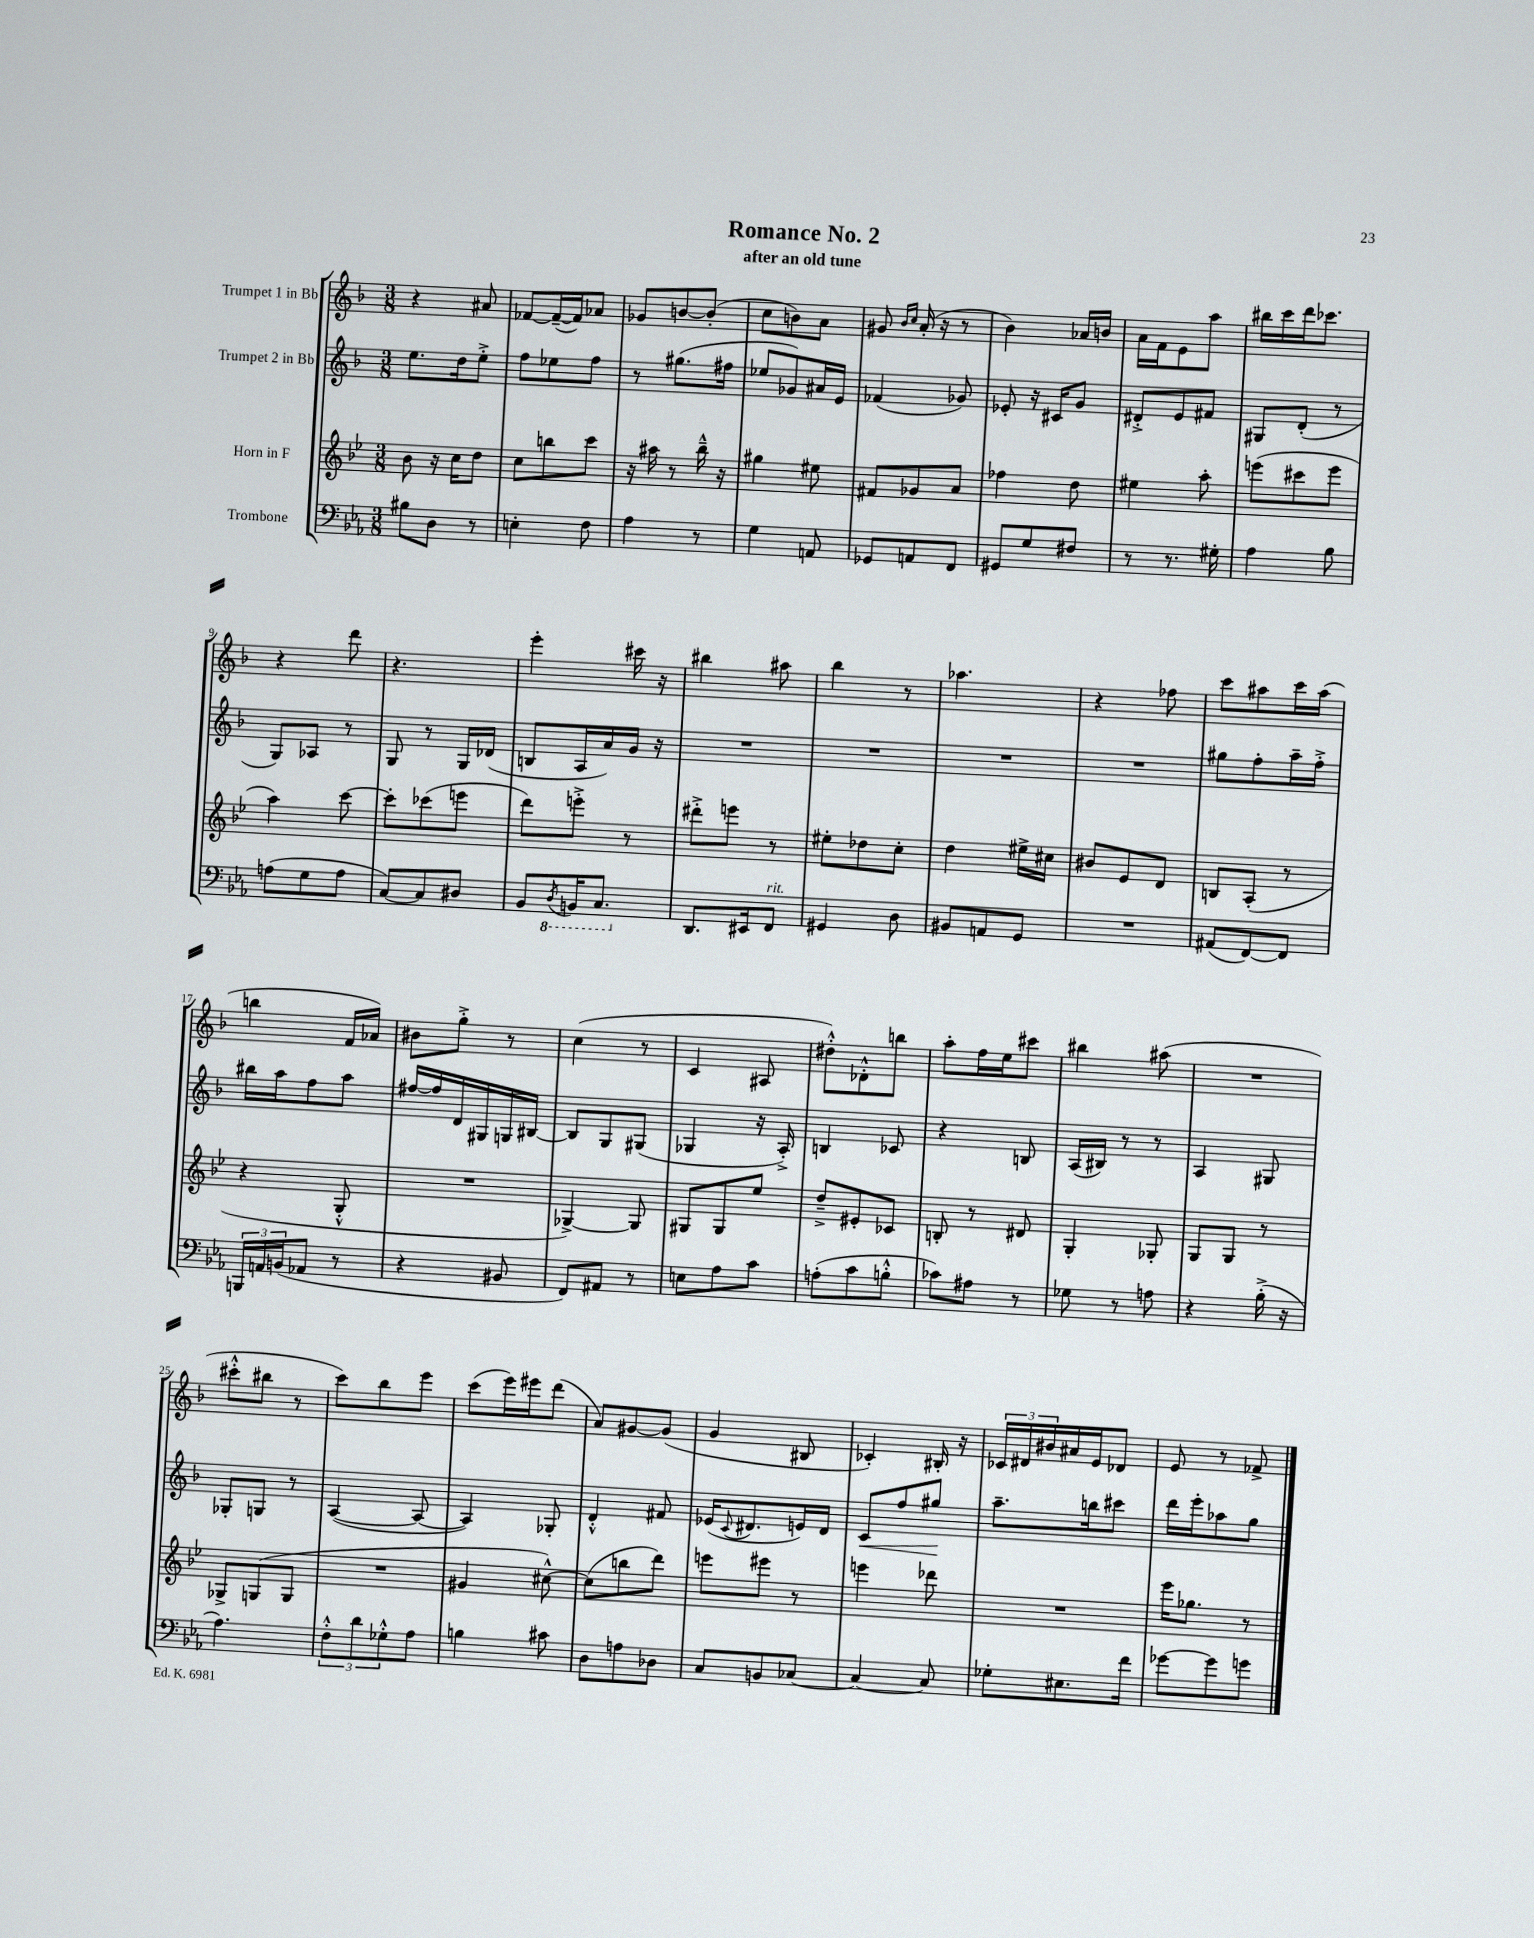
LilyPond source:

\header { title = "Romance No. 2" subtitle = "after an old tune" }
<<
\new StaffGroup <<
\new Staff = "s0" \with { instrumentName = "Trumpet 1 in Bb" } {
    \clef treble \key f \major \numericTimeSignature \time 3/8
    r4 ais'8 |
    fes'8~ fes'16~--( fes'16) aes'8 |
    ges'8 b'8~ b'8-.( |
    c''8 b'8) a'8 |
    gis'8 \grace { bes'16 c''16 } a'16-.( r16 r8 |
    bes'4) aes'16 b'16 |
    a'16 f'16 e'8 a''8 |
    bis''16 c'''16 d'''16 ces'''8. |
    r4 d'''8 |
    r4. |
    e'''4-. cis'''16 r16 |
    bis''4 ais''8 |
    bes''4 r8 |
    aes''4. |
    r4 fes''8 |
    c'''8 ais''8 c'''16 ais''16( |
    b''4 f'16 aes'16) |
    bis'8 g''8-.-> r8 |
    c''4( r8 |
    c'4 ais8 |
    dis''8-.-^) des'8-.-^ b''8 |
    a''8-. f''16 e''16 cis'''8 |
    bis''4 ais''8( |
    R4. |
    cis'''8-.-^ bis''8 r8 |
    c'''8) bes''8 e'''8 |
    c'''8( e'''16) eis'''16 d'''8( |
    a'8) gis'8~ gis'8( |
    g'4 bis8 |
    ces'4-.) bis16-. r16 |
    \tuplet 3/2 { ces'16 dis'16 bis'16 } ais'16 e'16 des'8 |
    e'8 r8 fes'8-> \bar "|." |
}
\new Staff = "s1" \with { instrumentName = "Trumpet 2 in Bb" } {
    \clef treble \key f \major \numericTimeSignature \time 3/8
    e''8. d''16 e''8-.-> |
    f''8 ees''8 f''8 |
    r8 gis''8.( fis''16 |
    ees''8 ges'8) ais'16 e'16 |
    fes'4( ges'8) |
    ees'8-. r16 cis'16 g'8 |
    dis'8-.-> e'8 fis'8 |
    gis8 d'8-.( r8 |
    g8) aes8 r8 |
    g8 r8 g16 des'16( |
    b8 a16 a'16) g'16 r16 |
    R4. |
    R4. |
    R4. |
    R4. |
    gis''8 f''8-. a''16-- f''16-.-> |
    bis''16 a''16 f''8 a''8 |
    fis''16~ fis''16 d'16 gis16 g16 bis16~ |
    bis8 g8 gis8( |
    ges4 r16 a16-.->) |
    b4 ces'8 |
    r4 b8 |
    a16( bis16) r8 r8 |
    a4 gis8 |
    ges8-. g8 r8 |
    a4~( a8~ |
    a4) ges8-. |
    d'4-.-^ fis'8 |
    ees'16( \appoggiatura { c'8 } dis'8. e'16) dis'16 |
    c'8\< f''8 gis''8\! |
    a''8.-- b''16 cis'''8 |
    d'''16 e'''16-. aes''8 g''8 \bar "|." |
}
\new Staff = "s2" \with { instrumentName = "Horn in F" } {
    \clef treble \key bes \major \numericTimeSignature \time 3/8
    bes'8 r16 c''16 d''8 |
    c''8 b''8 c'''8 |
    r16 ais''16 r8 bes''16---^ r16 |
    gis''4 eis''8 |
    fis'8 ges'8 a'8 |
    fes''4 d''8 |
    eis''4 a''8-. |
    e'''8( cis'''8 e'''8 |
    a''4) c'''8~ |
    c'''8-. ces'''8( e'''8 |
    d'''8) e'''8-.-> r8 |
    dis'''8-.-> e'''8 r8 |
    eis''8-. des''8 c''8-. |
    d''4 eis''16-> cis''16 |
    bis'8 ees'8 d'8 |
    b8 a8-.( r8 |
    r4 g8-.-^ |
    R4. |
    ges4~->) ges8 |
    gis8 gis8 ees''8 |
    d''8---> eis'8-. ces'8 |
    b8-. r8 dis'8 |
    g4-. ges8-. |
    g8 g8 r8 |
    ges8-> g8( g8 |
    R4. |
    gis'4 cis''8~-^) |
    cis''8( b''8 d'''8) |
    e'''8 eis'''8 r8 |
    e'''4 des'''8 |
    R4. |
    ees'''16 ges''8. r8 \bar "|." |
}
\new Staff = "s3" \with { instrumentName = "Trombone" } {
    \clef bass \key ees \major \numericTimeSignature \time 3/8
    bis8 d8 r8 |
    e4-. f8 |
    aes4 r8 |
    g4 a,8 |
    ges,8 a,8 f,8 |
    gis,8 g8 fis8 |
    r8 r8. gis16-. |
    aes4 bes8 |
    a8( g8 a8 |
    c8~) c8 dis8 |
    bes,8 \ottava #-1 \acciaccatura { d,8 } b,,16 c,8. \ottava #0 |
    d,8. eis,16 f,8^\markup { \italic "rit." } |
    gis,4 d8 |
    bis,8 a,8 g,8 |
    R4. |
    ais,8( f,8~) f,8 |
    \tuplet 3/2 { b,,16 a,16 b,16( } aes,8 r8 |
    r4 bis,8 |
    f,8) ais,8 r8 |
    e8 aes8 c'8 |
    a8-.( c'8 b8-.-^ |
    ces'8) ais8 r8 |
    ges8 r8 a8 |
    r4 bes16-.->( r16 |
    aes4.) |
    \tuplet 3/2 { f8-.-^ d'8 ges8-.-^ } aes8 |
    b4 cis'8 |
    d8 a8 des8 |
    c8 b,8 ces8~ |
    ces4~ ces8 |
    ges8-. eis8. f'16 |
    ges'8~ ges'8 g'8 \bar "|." |
}
>>
>>
